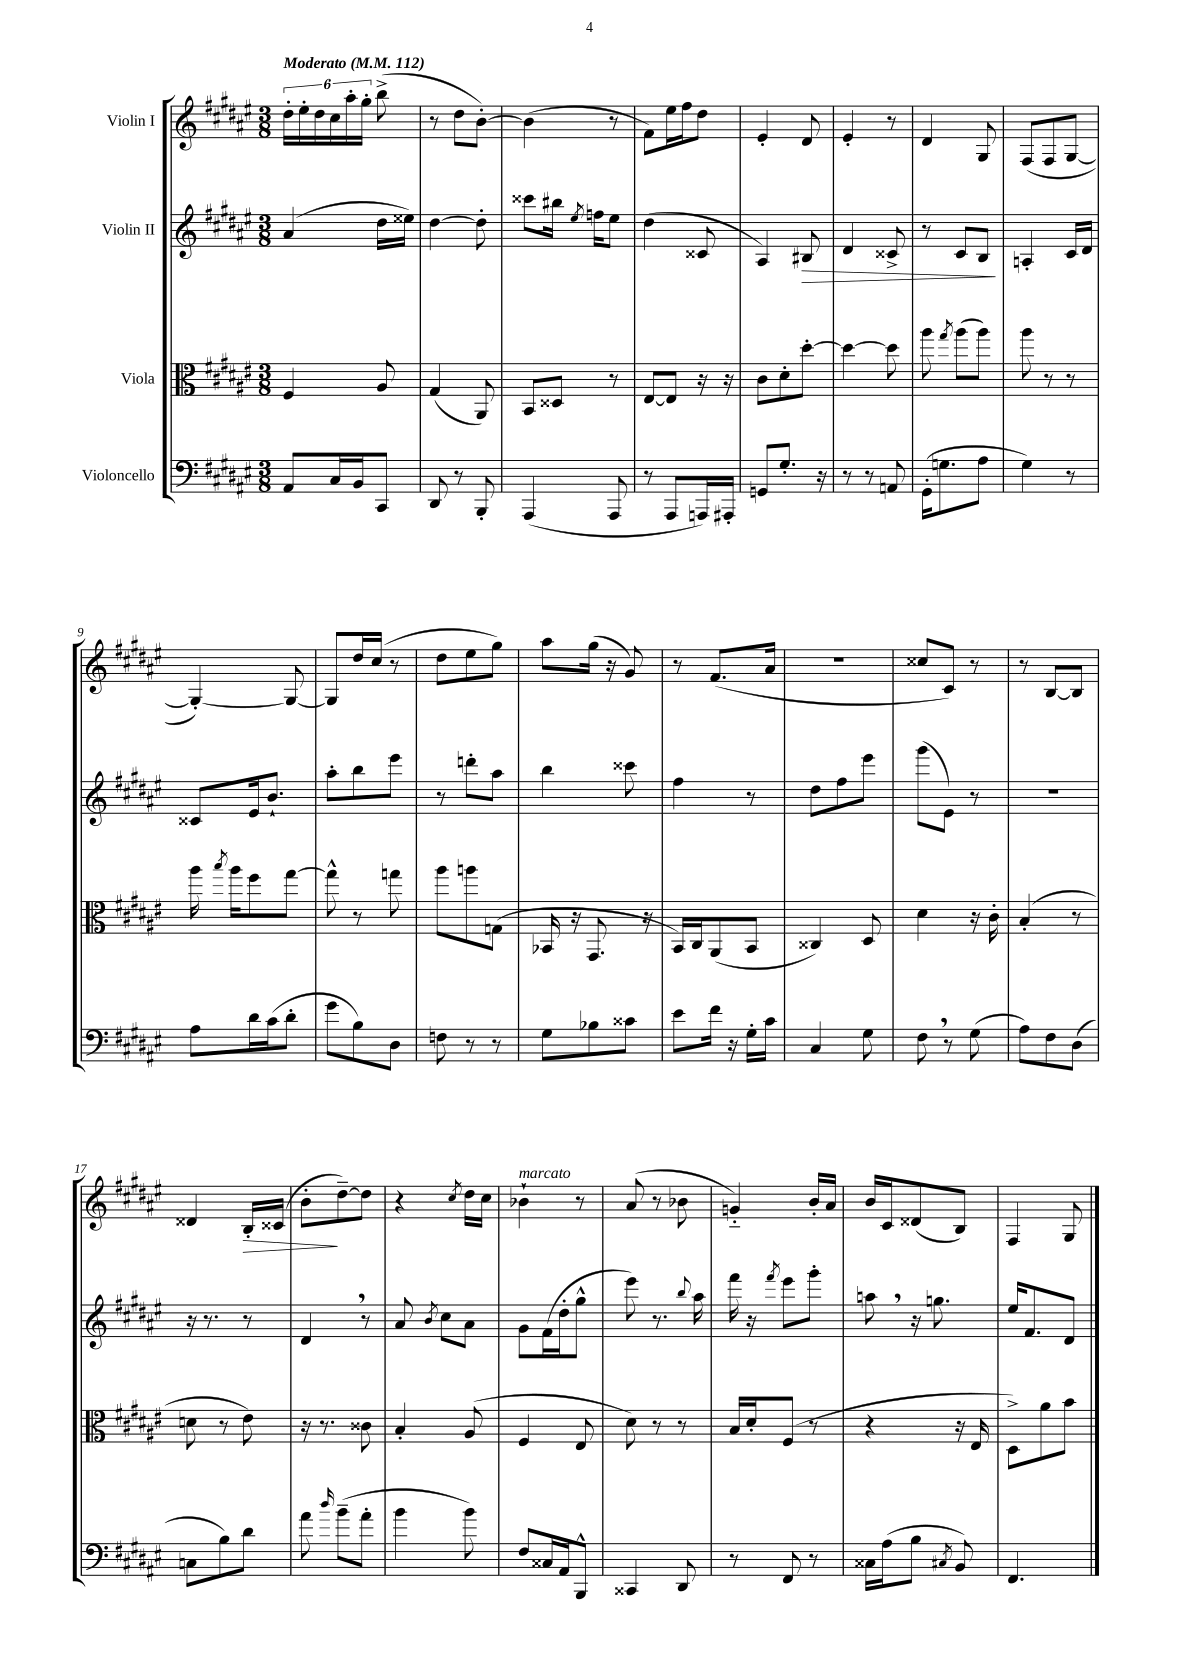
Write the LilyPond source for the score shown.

<<
\new StaffGroup <<
\new Staff = "s0" \with { instrumentName = "Violin I" } {
    \clef treble \key fis \major \numericTimeSignature \time 3/8 \tempo "Moderato" 4 = 112
    \autoBeamOff \tuplet 6/4 { dis''16[-. eis''16-. dis''16 cis''16 ais''16-. gis''16]-. } b''8->( |
    r8 dis''8[ b'8]~-.) |
    b'4( r8 |
    fis'8[) eis''16 fis''16 dis''8] |
    eis'4-. dis'8 |
    eis'4-. r8 |
    dis'4 gis8 |
    fis8[( fis8 gis8]~ |
    gis4~-.) gis8~ |
    gis8[ dis''16 cis''16]( r8 |
    dis''8[ eis''8 gis''8]) |
    ais''8[ gis''16]( r16 gis'8) |
    r8 fis'8.[( ais'16] |
    R4. |
    cisis''8[ cis'8]) r8 |
    r8 b8[~ b8] |
    disis'4 b16[-.\> cisis'16]( |
    b'8[-.\! dis''8~--) dis''8] |
    r4 \acciaccatura { cis''8 } dis''16[ cis''16] |
    bes'4-!^\markup { \italic "marcato" } r8 |
    ais'8( r8 bes'8 |
    g'4-_) b'16[-. ais'16] |
    b'16[ cis'16 disis'8( b8]) |
    fis4 gis8 \bar "|." |
}
\new Staff = "s1" \with { instrumentName = "Violin II" } {
    \clef treble \key fis \major \numericTimeSignature \time 3/8
    \autoBeamOff ais'4( dis''16[ eisis''16]) |
    dis''4~ dis''8-. |
    cisis'''8[ bis''16] \acciaccatura { eis''8 } f''16[ eis''8] |
    dis''4( cisis'8 |
    ais4) bis8\> |
    dis'4 cisis'8-> |
    r8 cis'8[ b8]\! |
    a4-. cis'16[ dis'16] |
    cisis'8[ eis'16 b'8.]-! |
    ais''8[-. b''8 eis'''8] |
    r8 d'''8[-. ais''8] |
    b''4 cisis'''8 |
    fis''4 r8 |
    dis''8[ fis''8 eis'''8] |
    gis'''8[( eis'8]) r8 |
    r4. |
    r16 r8. r8 |
    dis'4 \breathe r8 |
    ais'8 \acciaccatura { b'8 } cis''8[ ais'8] |
    gis'8[ fis'16( dis''16-. gis''8]-^ |
    eis'''8) r8. \appoggiatura { b''8 } ais''16 |
    fis'''16 r16 \acciaccatura { fis'''8 } eis'''8[ gis'''8]-. |
    a''8 \breathe r16 g''8. |
    eis''16[ fis'8. dis'8] \bar "|." |
}
\new Staff = "s2" \with { instrumentName = "Viola" } {
    \clef alto \key fis \major \numericTimeSignature \time 3/8
    \autoBeamOff fis4 ais8 |
    gis4( ais,8) |
    b,8[ disis8] r8 |
    eis8[~ eis8] r16 r16 |
    cis'8[ dis'8-. dis''8]~-. |
    dis''4~ dis''8 |
    ais''8 \acciaccatura { gis''8 } ais''8[( ais''8]) |
    ais''8 r8 r8 |
    ais''16 \acciaccatura { b''8 } ais''16[ fis''8 gis''8]~ |
    gis''8-^ r8 g''8 |
    ais''8[ a''8 g8]( |
    bes,16 r16 gis,8. r16 |
    b,16[) cis16 ais,8( b,8] |
    cisis4) dis8 |
    dis'4 r16 cis'16-. |
    b4-.( r8 |
    d'8 r8 eis'8) |
    r16 r8. cisis'8 |
    b4-. ais8( |
    fis4 eis8 |
    dis'8) r8 r8 |
    b16[ dis'16-. fis8]( r8 |
    r4 r16 eis16 |
    dis8[->) ais'8 b'8] \bar "|." |
}
\new Staff = "s3" \with { instrumentName = "Violoncello" } {
    \clef bass \key fis \major \numericTimeSignature \time 3/8
    \autoBeamOff ais,8[ cis16 b,16 cis,8] |
    dis,8 r8 b,,8-. |
    ais,,4( ais,,8 |
    r8 ais,,8[ a,,16) ais,,16]-. |
    g,8[ gis8.]-. r16 |
    r8 r8 a,8 |
    gis,16[-.( g8. ais8] |
    gis4) r8 |
    ais8[ dis'16 cis'16( dis'8]-. |
    gis'8[ b8) dis8] |
    f8 r8 r8 |
    gis8[ bes8 cisis'8] |
    eis'8[ fis'16] r16 gis16[-. cis'16] |
    cis4 gis8 |
    fis8 \breathe r8 gis8( |
    ais8[) fis8 dis8]( |
    c8[ b8) dis'8] |
    ais'8 \grace { dis''16 } b'8[--( ais'8]-. |
    b'4 b'8) |
    fis8[ cisis16 ais,16 b,,8]-^ |
    cisis,4 dis,8 |
    r8 fis,8 r8 |
    cisis16[ ais16( b8] \acciaccatura { cis8 } b,8) |
    fis,4. \bar "|." |
}
>>
>>
